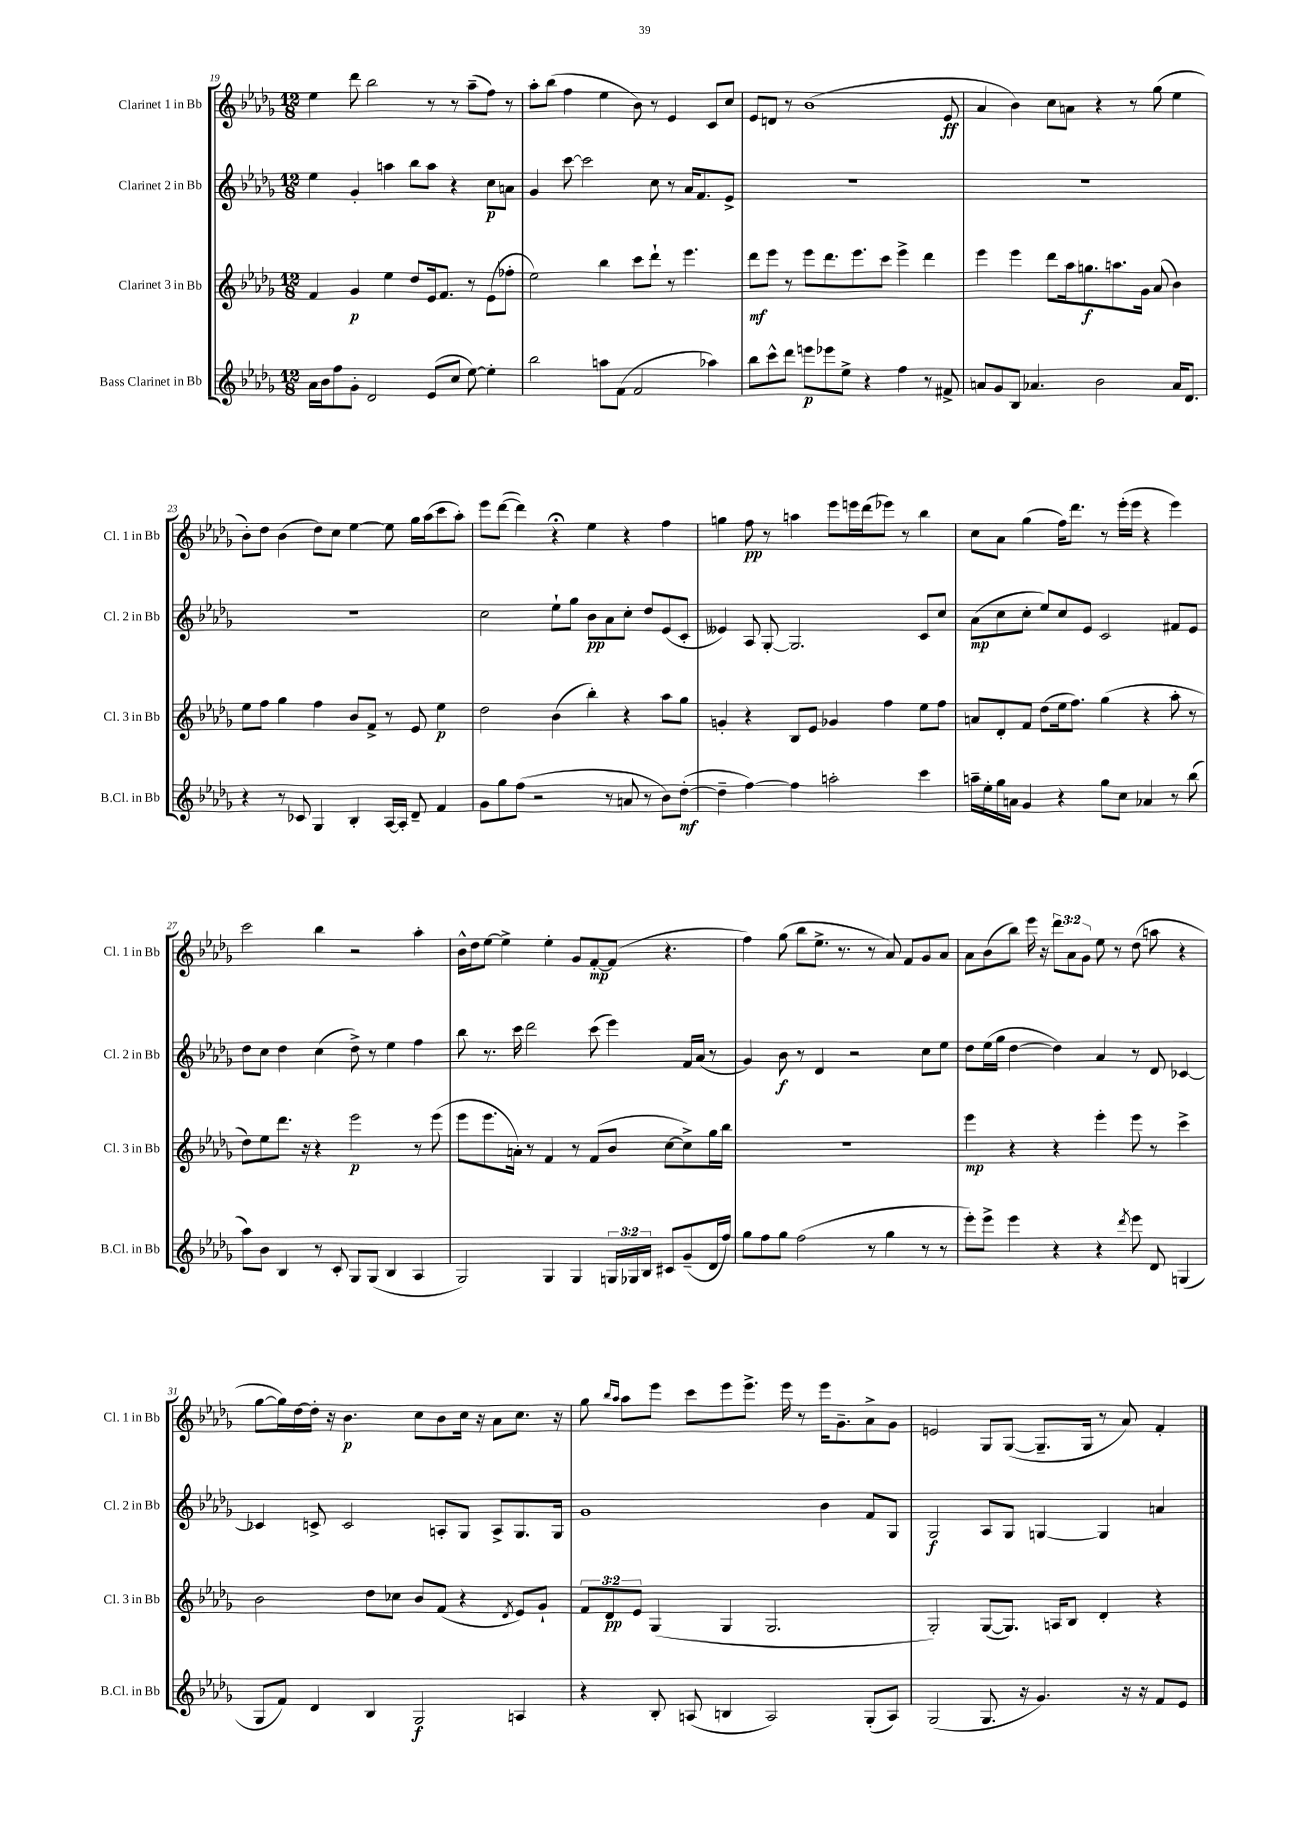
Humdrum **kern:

**kern	**kern	**kern	**kern
*staff4	*staff3	*staff2	*staff1
*clefG2	*clefG2	*clefG2	*clefG2
*k[b-e-a-d-g-]	*k[b-e-a-d-g-]	*k[b-e-a-d-g-]	*k[b-e-a-d-g-]
*M12/8	*M12/8	*M12/8	*M12/8
16a-	4f	4ee-	4ee-
16b-	.	.	.
8ff	.	.	.
8g-'	4g-	4g-'	8ddd-
2d-	.	.	2bb-
.	4ee-	4aa	.
.	8dd-	8bb-	.
(8e-	16e-	8aa	8r
.	8.f	.	.
8cc	.	4r	8r
[8ee-)	8r	.	(8aa-~
4ee-']	(8e-	8cc	8ff)
.	8ff-'	8a	8r
=	=	=	=
2bb-	2ee-)	4g-	8aa-'
.	.	.	(8bb-
.	.	[8ccc	4ff
.	.	2ccc]	.
8aa	4bb-	.	4ee-
(8f	.	.	.
2f	8ccc	.	8b-)
.	8ddd-`	8cc	8r
.	8r	8r	4e-
.	4.eee-	16a-	.
.	.	8.f	.
4aa-)	.	.	8c
.	.	8e-^	8cc
=	=	=	=
8bb-	8ddd-	1.r	8e-
8ccc^^	8eee-	.	8d
8ddd-	8r	.	8r
8eee	8eee-	.	(1b-
8eee-	8.ddd-	.	.
8ee-^	.	.	.
.	8.eee-	.	.
4r	.	.	.
.	8ccc	.	.
4ff	4eee-^	.	.
8r	4ddd-	.	.
8f#^	.	.	8e-
=	=	=	=
8a	4eee-	1.r	4a-
8g-	.	.	.
8B-	4eee-	.	4b-)
4.a-	.	.	.
.	8ddd-	.	8cc
.	16aa-	.	8a
.	8.gg	.	.
2b-	.	.	4r
.	8.aa	.	.
.	.	.	8r
.	16g-	.	.
.	(8a-	.	(8gg-
16a-	4b-)	.	4ee-
8.d-	.	.	.
=	=	=	=
4r	8ee-	1.r	8b-')
.	8ff	.	8dd-
8r	4gg-	.	(4b-
8c-	.	.	.
4G-	4ff	.	8dd-)
.	.	.	8cc
4B-'	8b-	.	[4ee-
.	8f^	.	.
[16A-	8r	.	8ee-]
16A-']	.	.	.
8d-~	8e-	.	16gg-
.	.	.	(16aa-
4f	4ee-	.	8ccc
.	.	.	8aa-')
=	=	=	=
8g-	2dd-	2cc	8eee-
8gg-	.	.	([8ddd-
(8ff	.	.	4ddd-])
2r	.	.	.
.	(4b-	8ee-`	4r;
.	.	8gg-	.
.	4bb-')	8b-	4ee-
8r	.	8a-	.
8a	4r	8cc'	4r
8r	.	8dd-	.
8b-)	8aa-	(8e-	4ff
([8dd-'	8gg-	8c'	.
=	=	=	=
4dd-~]	4g'	4e--)	4gg
[4ff)	4r	8A-	8ff
.	.	[8G-'	8r
4ff]	8B-	2.G-]	4aa
.	8e-	.	.
2aa'	4g-	.	8eee-
.	.	.	16eee
.	.	.	(16ddd-
.	4ff	.	8eee-)
.	.	.	8r
4ccc	8ee-	8c	4bb-
.	8ff	8cc	.
=	=	=	=
16aa~	8a	(8a-	8cc
16ee-'	.	.	.
16gg-	8d-'	8cc	8a-
16a	.	.	.
4g-	8f	8cc'	(4gg-
.	(8dd-	8ee-)	.
4r	16ee-	8cc	16ff)
.	8.ff)	.	8.ddd-
.	.	8e-	.
8gg-	(4gg-	2c	8r
8cc	.	.	(16eee-'
.	.	.	16eee-
4a-	4r	.	4r
8r	8aa-'	8f#	4eee-)
(8bb-	8r	8e-	.
=	=	=	=
8aa-)	8dd-)	8dd-	2ccc
8b-	8ee-	8cc	.
4B-	8.ddd-	4dd-	.
.	16r	.	.
8r	4r	(4cc	4bb-
8c'	.	.	.
8G-	2eee-	8dd-^)	2r
(8G-	.	8r	.
4B-	.	4ee-	.
4A-	8r	4ff	4aa-'
.	(8eee-	.	.
=	=	=	=
2G-)	8eee-	8bb-	16b-^^
.	.	.	16dd-
.	8.eee-	8.r	[8ee-
.	.	.	4ee-^]
.	16a')	16ccc	.
.	8r	2ddd-	.
4G-	4f	.	4ee-'
4G-	8r	.	8g-
.	(8f	(8ccc	[8f'
24G	8b-	4eee-)	(8f]
24G-	.	.	.
24B-	.	.	.
8c#	[8cc	.	4.r
(8g-~	8cc^])	16f	.
.	.	(16a-	.
16d-	16gg-	8r	.
16ff)	16bb-	.	.
=	=	=	=
8gg-	1.r	4g-)	4ff)
8ff	.	.	.
8gg-	.	8b-	(8gg-
(2ff	.	8r	8bb-
.	.	4d-	8.ee-^
.	.	.	8.r
.	.	2r	.
8r	.	.	8r
4gg-	.	.	8a-)
.	.	.	8f
8r	.	8cc	8g-
8r	.	8ee-	8a-
=	=	=	=
8eee-')	4eee-	8dd-	8a-
8eee-^	.	(16ee-	(8b-
.	.	16gg-	.
4eee-	4r	[4dd-	8bb-)
.	.	.	16eee-
.	.	.	16r
4r	4r	4dd-])	12ddd-
.	.	.	12a-
.	.	.	12g-
4r	4eee-'	4a-	8ee-
.	.	.	8r
8qddd-	.	.	.
8eee-	8eee-	8r	(8dd-
8d-	8r	8d-	8aa
(4G	4ccc^	[4c-	4r
=	=	=	=
8G-	2b-	4c-]	[8gg-
8f)	.	.	16gg-])
.	.	.	[16dd-
4d-	.	8c^	16dd-']
.	.	.	16r
.	.	2c	4.b-
4B-	8dd-	.	.
.	8cc-	.	.
2G-	8b-	.	8cc
.	(8f	8A'	8b-
.	4r	8G-	16cc
.	.	.	16r
.	.	8A^	8a-
.	8qd-	.	.
4A	8e-)	8.G-	8.cc
.	8g-`	.	.
.	.	16G-	16r
=	=	=	=
4r	12f	1g-	8gg-
.	12d-	.	.
.	.	.	16qqbb-
.	.	.	16qqaa-
.	.	.	8aa-
.	12e-	.	.
8B-'	(4G-	.	8eee-
(8A	.	.	8ccc
4B	4G-	.	8eee-
.	.	.	8.eee-^
2A)	2.G-	.	.
.	.	.	16eee-
.	.	.	8r
.	.	4b-	16eee-
.	.	.	8.g-~
(8G-'	.	8f	8a-^
8A)	.	8G-	8g-
=	=	=	=
(2G-	2G-')	2G-	2e
8.G-	([8G-	8A-	8G-
.	8.G-])	8G-	([8G-
16r	.	.	.
4.g-)	.	[4G	8.G-~]
.	16A	.	.
.	8B-	.	.
.	.	.	16G-
.	4d-'	4G]	8r
16r	.	.	8a-)
16r	.	.	.
8f	4r	4a	4f'
8e-	.	.	.
==	==	==	==
*-	*-	*-	*-
